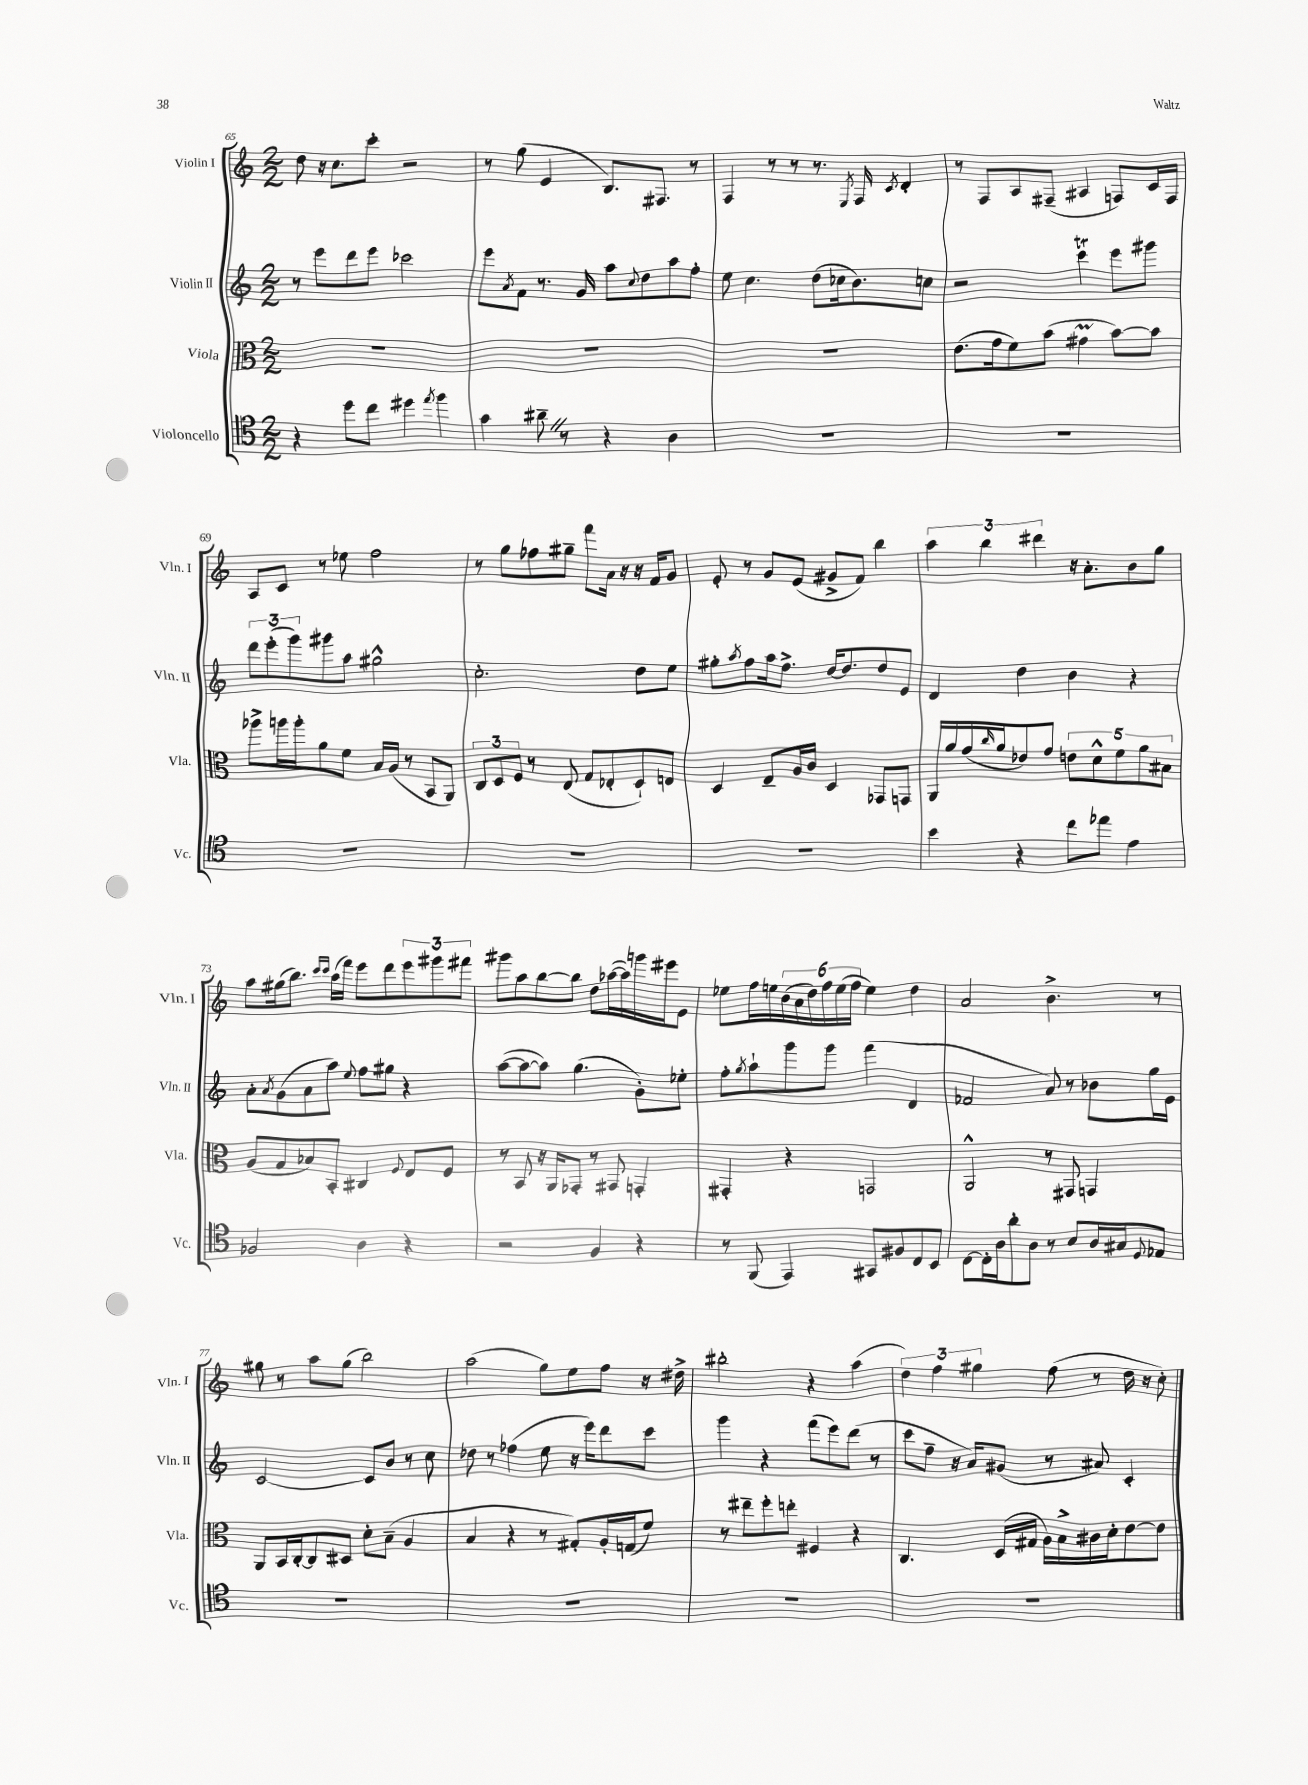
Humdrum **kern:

**kern	**kern	**kern	**kern
*staff4	*staff3	*staff2	*staff1
*clefC4	*clefC3	*clefG2	*clefG2
*k[]	*k[]	*k[]	*k[]
*M2/2	*M2/2	*M2/2	*M2/2
4r	1r	8r	8dd
.	.	8eee	16r
.	.	.	8.cc
8dd	.	8ddd	.
8cc	.	8eee	8ccc'
4dd#	.	2ccc-	2r
8qee	.	.	.
4ff	.	.	.
=	=	=	=
4g	1r	8eee	8r
.	.	8qa	.
.	.	8f	(8gg
8a#~	.	8.r	4e
8r	.	.	.
.	.	16g	.
4r	.	8aa	8.B)
.	.	8qqcc	.
.	.	8dd	.
.	.	.	8.F#
4A	.	8aa	.
.	.	8ff'	8r
=	=	=	=
1r	1r	8ee	4F
.	.	4.cc	.
.	.	.	8r
.	.	.	8r
.	.	(8dd	8.r
.	.	16cc-	.
.	.	.	8qE
.	.	8.b)	16F
.	.	.	8qc
.	.	.	4d'
.	.	8cc	.
=	=	=	=
1r	(8.e	2r	8r
.	.	.	8F
.	16g	.	.
.	8f)	.	8A
.	(8b	.	(8F#~
.	4g#	4ccc	4A#
.	[8b)	8eee	8F)
.	8b]	8ggg#	16c
.	.	.	16F
=	=	=	=
1r	8aa-^	12ddd	8A
.	.	(12eee'	.
.	16aa	.	8c
.	.	12ggg)	.
.	16aa'	.	.
.	8a	8ggg#	8r
.	8f	8aa	8ee-
.	16B	2gg#^^	2ff
.	(16A	.	.
.	8r	.	.
.	8BB	.	.
.	8AA)	.	.
=	=	=	=
1r	12C	2.cc'	8r
.	12D	.	.
.	.	.	8gg
.	12F	.	.
.	8r	.	8ff-
.	(8E	.	8gg#~
.	8G	.	8fff
.	8E-'	.	16a
.	.	.	16r
.	8D`)	8dd	16r
.	.	.	16f
.	8E	8ee	8g
=	=	=	=
1r	4D	8gg#'	8e'
.	.	8qaa	.
.	.	8ff	8r
.	8E~	16aa	8g
.	.	8.ff^	.
.	16A	.	(8e
.	16c	.	.
.	4D	[16dd	8g#^
.	.	8.dd]	.
.	.	.	8f)
.	8GG-	8dd	4bb
.	8GG	8e	.
=	=	=	=
4b	16AA	4d	6aa
.	16a	.	.
.	(16g	.	.
.	.	.	6bb
.	16qqcc	.	.
.	16a	.	.
4r	8e-)	4dd	.
.	.	.	6ddd#
.	8g	.	.
8cc	10e	4b	16r
.	.	.	8.a'
.	10d^^	.	.
8ee-	.	.	.
.	10f	.	.
4e	.	4r	8b
.	10a	.	.
.	.	.	8gg
.	10B#	.	.
=	=	=	=
2F-	(8A	8a'	8aa
.	.	8qa	.
.	8G	(8g	(16gg#
.	.	.	8.bb)
.	8B-)	8a	.
.	.	.	16qqccc
.	.	.	16qqccc
.	8BB'	8aa)	(16aa
.	.	.	16fff)
.	.	8qqee	.
4A	4C#	8ff	8eee
.	.	8gg#	8ddd
.	8qqF	.	.
4r	8E	4r	12eee
.	.	.	12ggg#
.	8F	.	.
.	.	.	12fff#
=	=	=	=
2r	8r	([8aa	8ggg#
.	8BB	8aa_	8aa
.	16r	8aa])	[8bb
.	16AA	.	.
.	8GG-'	(4.gg	8bb]
4F	8r	.	8dd
.	8GG#	.	([16aa-
.	.	.	16aa-])
4r	4GG'	8g')	16ggg
.	.	.	16eee#
.	.	8ee-'	8e
=	=	=	=
8r	4GG#'	8ff'	8ee-
.	.	8qgg	.
(8FF	.	8aa`	16ff
.	.	.	16ee
4EE)	4r	8ggg	(24b
.	.	.	24a
.	.	.	24dd)
.	.	8ggg	24ff
.	.	.	(24ee
.	.	.	24ff
8GG#	2GG	(4fff	4ee)
8F#	.	.	.
8C	.	4d	4dd
8BB	.	.	.
=	=	=	=
[8C	2AA^^	2f-	2a
16C']	.	.	.
16A	.	.	.
8a'	.	.	.
8A	.	.	.
8r	8r	8a)	4.b^
8B	8GG#	8r	.
16A	4GG	8b-	.
16G#	.	.	.
8qqD	.	.	.
8E-	.	16gg	8r
.	.	16e	.
=	=	=	=
1r	8AA	[2c	8gg#
.	16BB	.	8r
.	[16C'	.	.
.	8C]	.	8aa
.	8D#	.	(8gg#
.	8d'	8c]	2bb)
.	(8B~	8b	.
.	4A	8r	.
.	.	8cc	.
=	=	=	=
1r	4B	8dd-	(2aa
.	.	8r	.
.	4r	(4ff-	.
.	8r	8ee	8gg)
.	8G#')	16r	8ee
.	.	16eee)	.
.	16A'	8ddd	8ff
.	(16G	.	.
.	8f)	8ccc	16r
.	.	.	16dd#^
=	=	=	=
1r	8r	4ggg	2bb#'
.	8ee#~	.	.
.	8ff'	4r	.
.	8ee'	.	.
.	4F#	(8fff	4r
.	.	8eee)	.
.	4r	(8ddd	(4aa
.	.	8r	.
=	=	=	=
1r	4.C	8ccc	6dd)
.	.	8ff~	.
.	.	.	6ff
.	.	16r	.
.	.	16a)	.
.	.	.	6gg#
.	(16D	(8g#	.
.	16G#	.	.
.	16A)	8r	(8ff
.	16B^	.	.
.	16c#	8a#)	8r
.	16d'	.	.
.	[8e	4c'	16dd
.	.	.	16r
.	8e]	.	8cc')
==	==	==	==
*-	*-	*-	*-
